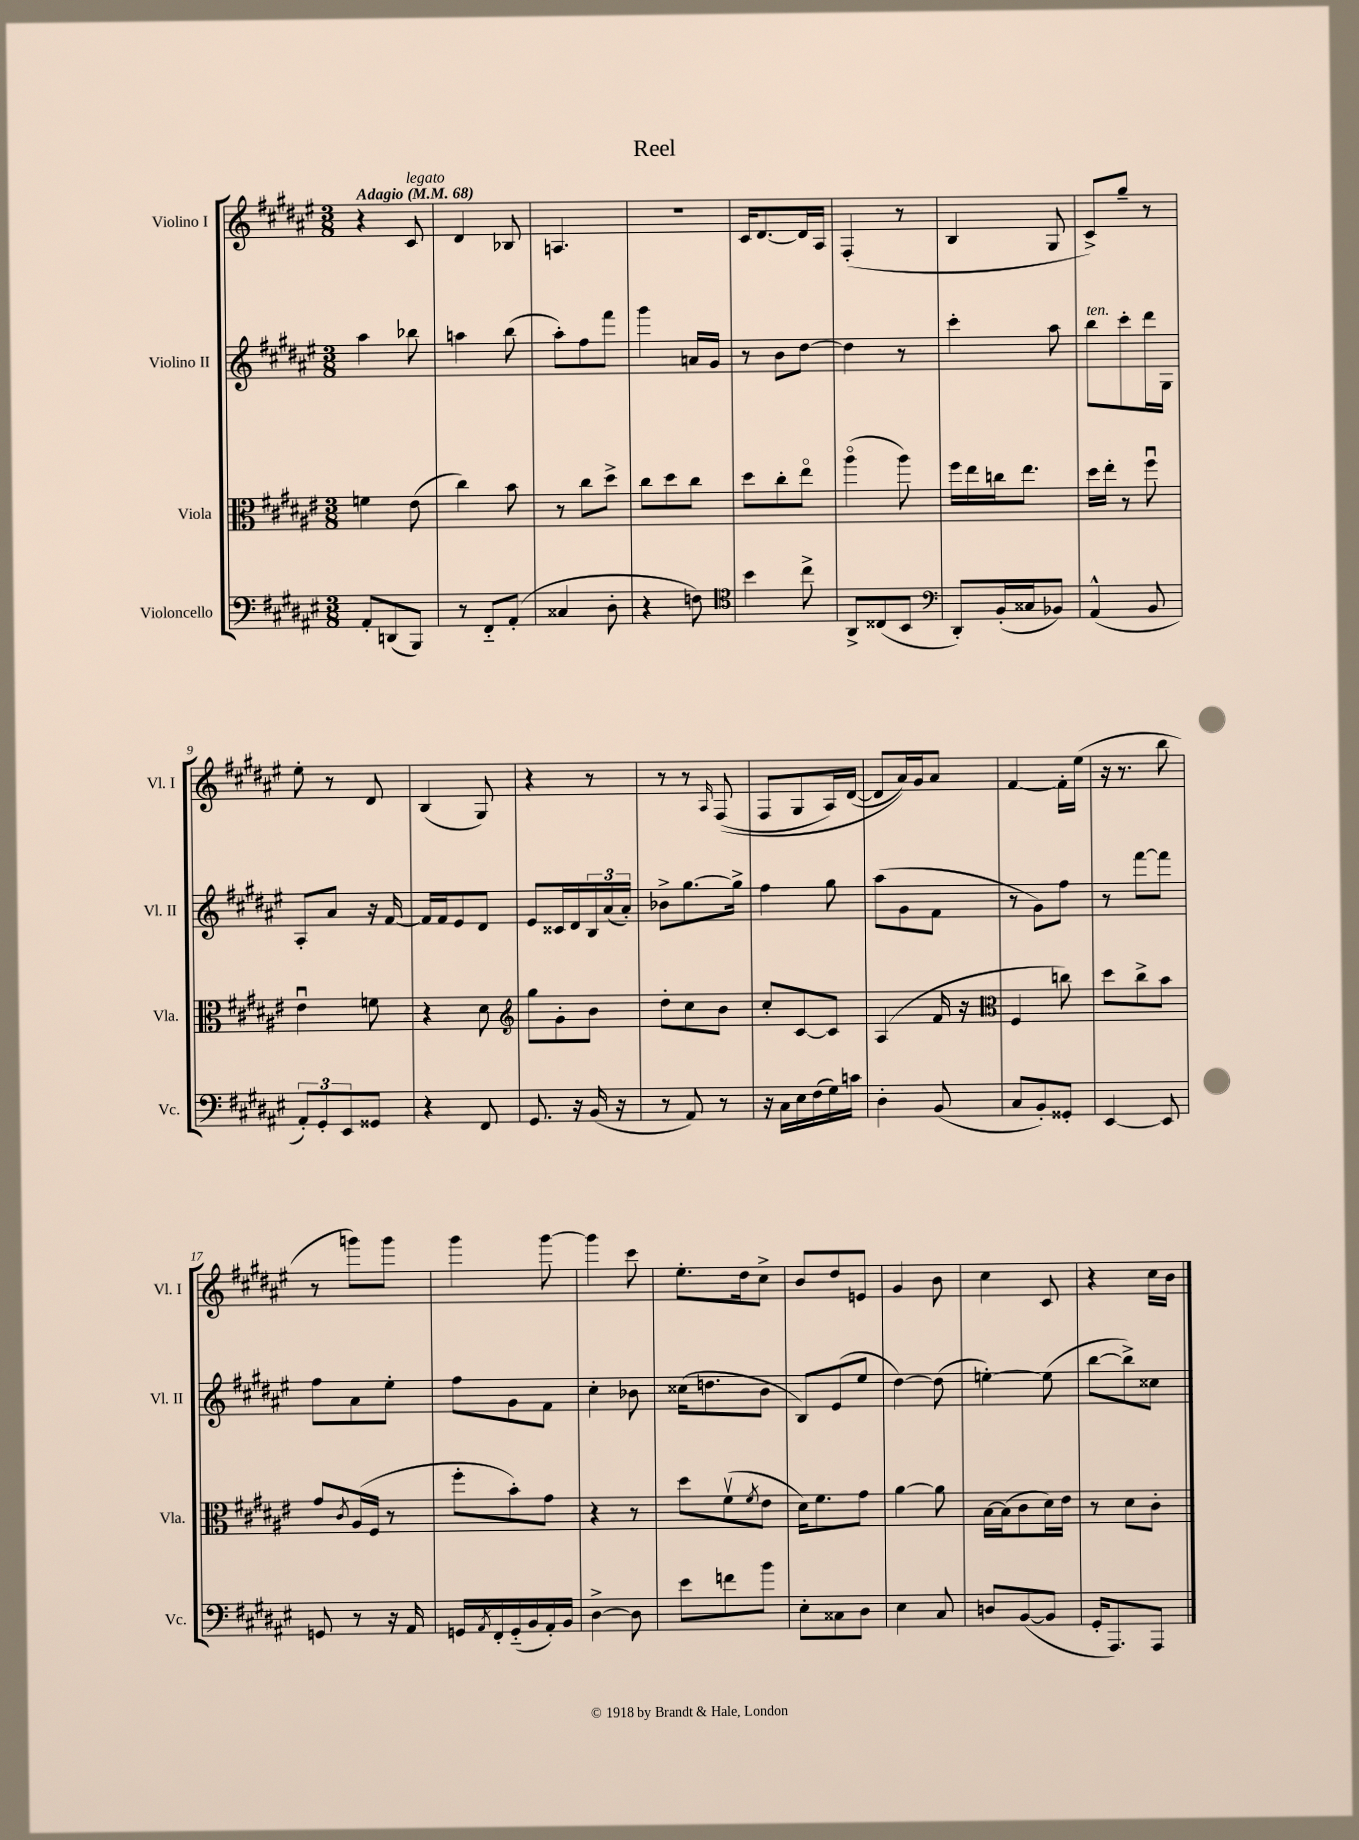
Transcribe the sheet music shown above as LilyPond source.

\header { title = "Reel" }
<<
\new StaffGroup <<
\new Staff = "s0" \with { instrumentName = "Violino I" shortInstrumentName = "Vl. I" } {
    \clef treble \key fis \major \numericTimeSignature \time 3/8 \tempo "Adagio" 4 = 68
    r4 cis'8^\markup { \italic "legato" } |
    dis'4 bes8 |
    a4. |
    R4. |
    cis'16 dis'8.~ dis'16 ais16 |
    fis4-.( r8 |
    b4 gis8 |
    cis'8->) gis''8-- r8 |
    eis''8-. r8 dis'8 |
    b4( gis8) |
    r4 r8 |
    r8 r8 \grace { ais16 } fis8(\( |
    fis8 gis8 ais16) dis'16~( |
    dis'8 ais'16)\) gis'16 ais'8 |
    fis'4~ fis'16-. eis''16( |
    r16 r8. b''8 |
    r8 g'''8) g'''8 |
    gis'''4 gis'''8~ |
    gis'''4 cis'''8 |
    eis''8.-. dis''16 cis''8-> |
    b'8 dis''8 e'8 |
    gis'4 b'8 |
    cis''4 cis'8 |
    r4 cis''16 b'16 \bar "|." |
}
\new Staff = "s1" \with { instrumentName = "Violino II" shortInstrumentName = "Vl. II" } {
    \clef treble \key fis \major \numericTimeSignature \time 3/8
    ais''4 bes''8 |
    a''4 b''8( |
    ais''8-.) fis''8 fis'''8 |
    gis'''4 a'16 gis'16 |
    r8 b'8 dis''8~ |
    dis''4 r8 |
    cis'''4-. ais''8 |
    b''8^\markup { \italic "ten." } cis'''8-. dis'''16 gis16 |
    ais8-. ais'8 r16 fis'16~ |
    fis'16 fis'16 eis'8 dis'8 |
    eis'8 cisis'16 dis'16 \tuplet 3/2 { b16 ais'16( ais'16-.) } |
    bes'8-> gis''8.~ gis''16-> |
    fis''4 gis''8 |
    ais''8( gis'8 fis'8 |
    r8 gis'8) fis''8 |
    r8 fis'''8~ fis'''8 |
    fis''8 ais'8 eis''8-. |
    fis''8 gis'8 fis'8 |
    cis''4-. bes'8 |
    cisis''16( d''8. b'8 |
    b8) eis'8( eis''8 |
    dis''4~) dis''8( |
    e''4~-.) e''8( |
    b''8~ b''8->) cisis''8 \bar "|." |
}
\new Staff = "s2" \with { instrumentName = "Viola" shortInstrumentName = "Vla." } {
    \clef alto \key fis \major \numericTimeSignature \time 3/8
    f'4 eis'8( |
    cis''4) b'8 |
    r8 cis''8 dis''8-> |
    cis''8 dis''8 cis''8 |
    dis''8 cis''8-. eis''8\flageolet |
    ais''4\flageolet( ais''8) |
    fis''16 eis''16 c''16 eis''8. |
    dis''16 eis''16-. r8 fis''8\downbow |
    eis'4\downbow f'8 |
    r4 dis'8 |
    \clef treble gis''8 gis'8-. b'8 |
    dis''8-. cis''8 b'8 |
    cis''8-. cis'8~ cis'8 |
    ais4( fis'16 r16 |
    \clef alto fis4 c''8) |
    dis''8 cis''8-> b'8 |
    gis'8 \acciaccatura { cis'8 } ais16( fis16 r8 |
    fis''8-. b'8-.) gis'8 |
    r4 r8 |
    dis''8 fis'8\upbow( \acciaccatura { fis'8 } eis'8 |
    dis'16) fis'8. gis'8 |
    ais'4~ ais'8 |
    b16~ b16( cis'8 dis'16) eis'16 |
    r8 dis'8 cis'8-. \bar "|." |
}
\new Staff = "s3" \with { instrumentName = "Violoncello" shortInstrumentName = "Vc." } {
    \clef bass \key fis \major \numericTimeSignature \time 3/8
    ais,8-. d,8( b,,8) |
    r8 fis,8-_ ais,8-.( |
    cisis4 dis8-. |
    r4 f8) |
    \clef tenor b'4 cis''8-> |
    ais,8-> cisis8( b,8 |
    \clef bass dis,8-.) b,16-.( cisis16 bes,8) |
    ais,4-^( b,8 |
    \tuplet 3/2 { ais,8-.) gis,8-. eis,8 } gisis,8 |
    r4 fis,8 |
    gis,8. r16 b,16( r16 |
    r8 ais,8) r8 |
    r16 cis16 eis16 fis16( gis16) c'16 |
    dis4-. b,8( |
    cis8 b,8-.) gisis,8-. |
    eis,4~ eis,8 |
    g,8 r8 r16 ais,16 |
    g,16 \acciaccatura { ais,8 } fis,16-. g,16-_( b,16 ais,16-.) b,16 |
    dis4~-> dis8 |
    eis'8 f'8 b'8 |
    eis8-. cisis8 dis8 |
    eis4 cis8 |
    d8 b,8~( b,8 |
    gis,16-. ais,,8.) ais,,8 \bar "|." |
}
>>
>>
